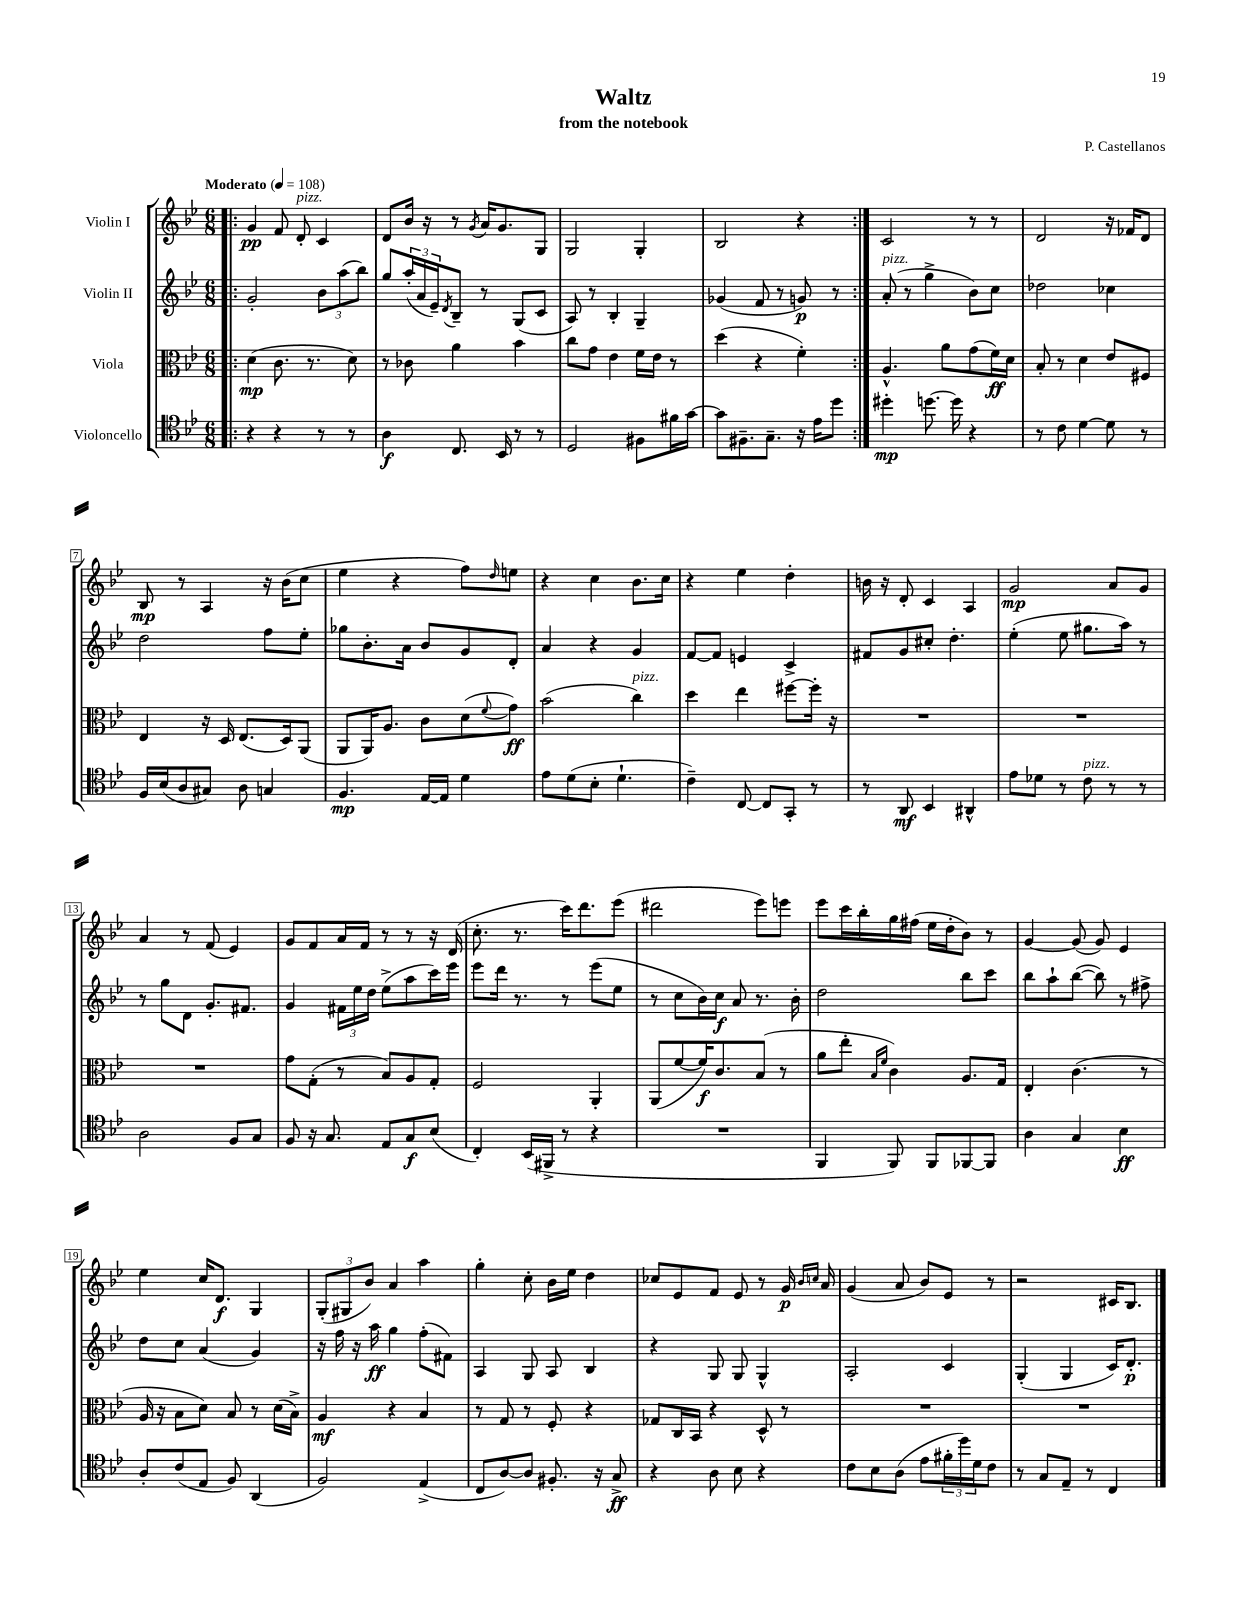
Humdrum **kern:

**kern	**dynam	**kern	**dynam	**kern	**dynam	**kern	**dynam
*part4	*part4	*part3	*part3	*part2	*part2	*part1	*part1
*staff4	*staff4	*staff3	*staff3	*staff2	*staff2	*staff1	*staff1
*I"Violoncello	*	*I"Viola	*	*I"Violin II	*	*I"Violin I	*
*clefC4	*	*clefC3	*	*clefG2	*	*clefG2	*
*k[b-e-]	*	*k[b-e-]	*	*k[b-e-]	*	*k[b-e-]	*
*M6/8	*	*M6/8	*	*M6/8	*	*M6/8	*
*MM108	*	*MM108	*	*MM108	*	*MM108	*
=1!|:	=1!|:	=1!|:	=1!|:	=1!|:	=1!|:	=1!|:	=1!|:
!	!	!	!	!	!	!LO:TX:a:B:t=Moderato	!
4r	.	(4d\	mp	2g'/	.	4g/	pp
4r	.	8.c\	.	.	.	8f/	.
!	!	!	!	!	!	!LO:TX:a:i:t=pizz.	!
.	.	.	.	.	.	8d'/	.
.	.	8.r	.	.	.	.	.
8r	.	.	.	12b-\L	.	4c/	.
.	.	.	.	(12aa\	.	.	.
8r	.	8d\)	.	.	.	.	.
.	.	.	.	12bb-\J)	.	.	.
=2	=2	=2	=2	=2	=2	=2	=2
4A\	f	8r	.	8gg/L	.	8d/L	.
.	.	8c-X\	.	(24aa'/L	.	16b-/Jk	.
.	.	.	.	24a/	.	.	.
.	.	.	.	.	.	16r	.
.	.	.	.	24e-~/J)	.	.	.
.	.	.	.	8qd/	.	.	.
8.C/	.	4a\	.	8B-~/J	.	8r	.
.	.	.	.	.	.	8qg/	.
.	.	.	.	8r	.	16a/KL	.
16BB-/	.	.	.	.	.	8.g/	.
8r	.	4b-\	.	(8G/L	.	.	.
8r	.	.	.	8c/J	.	8G/J	.
=3	=3	=3	=3	=3	=3	=3	=3
2D/	.	8cc\L	.	8A/)	.	2G/	.
.	.	8g\J	.	8r	.	.	.
.	.	4e-\	.	4B-'/	.	.	.
8F#X\L	.	16f\LL	.	4G~/	.	4G'/	.
.	.	16e-\JJ	.	.	.	.	.
16f#X\L	.	8r	.	.	.	.	.
[16g\JJ	.	.	.	.	.	.	.
=4	=4	=4	=4	=4	=4	=4	=4
8g\L]	.	(4dd\	.	(4g-X/	.	2B-/	.
8.F#X~\	.	.	.	.	.	.	.
.	.	4r	.	8f/	.	.	.
8.G~\J	.	.	.	.	.	.	.
.	.	.	.	8r	.	.	.
16r	.	4f'\)	.	8gn/)	p	4r	.
16e-\KL	.	.	.	.	.	.	.
8dd\J	.	.	.	8r	.	.	.
=5:|!	=5:|!	=5:|!	=5:|!	=5:|!	=5:|!	=5:|!	=5:|!
!	!	!	!	!LO:TX:a:i:t=pizz.	!	!	!
4dd#X'\	mp	4.A^^/	.	(8a'/	.	2c/	.
.	.	.	.	8r	.	.	.
[8.ddn\	.	.	.	4gg^\	.	.	.
.	.	8a\L	.	.	.	.	.
16dd\]	.	.	.	.	.	.	.
4r	.	(8g\	.	8b-\L)	.	8r	.
.	.	16f\L)	ff	8cc\J	.	8r	.
.	.	16d\JJ	.	.	.	.	.
=6	=6	=6	=6	=6	=6	=6	=6
8r	.	8B-'/	.	2dd-X\	.	2d/	.
8c\	.	8r	.	.	.	.	.
[4d\	.	4d\	.	.	.	.	.
8d\]	.	8e-/L	.	4cc-X\	.	16r	.
.	.	.	.	.	.	16f-X/KL	.
8r	.	8F#X/J	.	.	.	8d/J	.
!!LO:LB:g=z
=7	=7	=7	=7	=7	=7	=7	=7
16F/LL	.	4E-/	.	2dd\	.	8B-/	mp
(16B-/J	.	.	.	.	.	.	.
8A/	.	.	.	.	.	8r	.
8G#X/J)	.	16r	.	.	.	4A/	.
.	.	16D/	.	.	.	.	.
8A\	.	(8.E-/L	.	.	.	.	.
4Gn/	.	.	.	8ff\L	.	16r	.
.	.	16D/k)	.	.	.	(16b-\KL	.
.	.	(8AA/J	.	8ee-'\J	.	8cc\J	.
=8	=8	=8	=8	=8	=8	=8	=8
4.F/	mp	8AA/L	.	8gg-X\L	.	4ee-\	.
.	.	16AA/K)	.	8.b-'\	.	.	.
.	.	8.A/J	.	.	.	.	.
.	.	.	.	.	.	4r	.
.	.	.	.	16a\Jk	.	.	.
[16E-/LL	.	8c\L	.	8b-/L	.	.	.
16E-/JJ]	.	.	.	.	.	.	.
4d\	.	(8d\	.	8g/	.	8ff\L)	.
.	.	8qqf/	.	.	.	16qqdd/	.
.	.	8g\J)	ff	8d'/J	.	8een\J	.
=9	=9	=9	=9	=9	=9	=9	=9
8e-\L	.	(2b-\	.	4a/	.	4r	.
(8d\	.	.	.	.	.	.	.
8B-'\J	.	.	.	4r	.	4cc\	.
4.d`\	.	.	.	.	.	.	.
!	!	!LO:TX:a:i:t=pizz.	!	!	!	!	!
.	.	4cc\)	.	4g/	.	8.b-\L	.
.	.	.	.	.	.	16cc\Jk	.
=10	=10	=10	=10	=10	=10	=10	=10
4c~\)	.	4dd\	.	[8f/L	.	4r	.
.	.	.	.	8f/J]	.	.	.
[8C/	.	4ee-\	.	4en/	.	4ee-\	.
8C/L]	.	.	.	.	.	.	.
8GG'/J	.	[8ff#X\L	.	4c^/	.	4dd'\	.
8r	.	16ff#'\Jk]	.	.	.	.	.
.	.	16r	.	.	.	.	.
=11	=11	=11	=11	=11	=11	=11	=11
8r	.	2.r	.	8f#X/L	.	16bn\	.
.	.	.	.	.	.	16r	.
8AA/	mf	.	.	8g/	.	8d'/	.
4BB-/	.	.	.	8cc#X'/J	.	4c/	.
.	.	.	.	4.dd'\	.	.	.
4AA#X^^/	.	.	.	.	.	4A/	.
=12	=12	=12	=12	=12	=12	=12	=12
8e-\L	.	2.r	.	(4ee-'\	.	2g/	mp
8d-X\J	.	.	.	.	.	.	.
8r	.	.	.	8ee-\	.	.	.
!LO:TX:a:i:t=pizz.	!	!	!	!	!	!	!
8c\	.	.	.	8.gg#X\L	.	.	.
8r	.	.	.	.	.	8a/L	.
.	.	.	.	16aa\Jk)	.	.	.
8r	.	.	.	8r	.	8g/J	.
!!LO:LB:g=z
=13	=13	=13	=13	=13	=13	=13	=13
2A\	.	2.r	.	8r	.	4a/	.
.	.	.	.	8gg\L	.	.	.
.	.	.	.	8d\J	.	8r	.
.	.	.	.	8.g'/L	.	(8f/	.
8F/L	.	.	.	.	.	4e-/)	.
.	.	.	.	8.f#X/J	.	.	.
8G/J	.	.	.	.	.	.	.
=14	=14	=14	=14	=14	=14	=14	=14
8F/	.	8g\L	.	4g/	.	8g/L	.
16r	.	(8G'\J	.	.	.	8f/	.
8.G/	.	.	.	.	.	.	.
.	.	8r	.	24f#X\LL	.	16a/L	.
.	.	.	.	24ee-\	.	.	.
.	.	.	.	.	.	16f/JJ	.
.	.	.	.	24dd\JJ	.	.	.
8E-/L	.	8B-/L)	.	(8ee-^\L	.	8r	.
8G/	f	8A/	.	8aa\	.	8r	.
(8B-/J	.	8G'/J	.	16ccc\L)	.	16r	.
.	.	.	.	16eee-\JJ	.	(16d/	.
=15	=15	=15	=15	=15	=15	=15	=15
4C'/)	.	2F/	.	8eee-\L	.	8.cc'\	.
.	.	.	.	16ddd\Jk	.	.	.
.	.	.	.	8.r	.	8.r	.
(16BB-/LL	.	.	.	.	.	.	.
16FF#X^/JJ	.	.	.	.	.	.	.
8r	.	.	.	8r	.	16ccc\KL)	.
.	.	.	.	.	.	8.ddd\	.
4r	.	4AA'/	.	(8eee-\L	.	.	.
.	.	.	.	8ee-\J	.	(8eee-\J	.
=16	=16	=16	=16	=16	=16	=16	=16
2.r	.	(8AA/L	.	8r	.	2ddd#X\	.
.	.	[8f/	.	8cc\L	.	.	.
.	.	16f/K])	f	16b-\L)	.	.	.
.	.	8.c/	.	16cc\JJ	f	.	.
.	.	.	.	8a/	.	.	.
.	.	(8B-/J	.	8.r	.	8eee-\L)	.
.	.	8r	.	.	.	8eeen\J	.
.	.	.	.	16b-'\	.	.	.
=17	=17	=17	=17	=17	=17	=17	=17
4FF/	.	8a\L	.	2dd\	.	8eee-\L	.
.	.	8ee-'\J	.	.	.	16ccc\L	.
.	.	.	.	.	.	16bb-'\	.
.	.	16qqB-/LL	.	.	.	.	.
.	.	16qqf/JJ	.	.	.	.	.
8FF/)	.	4c\)	.	.	.	16gg\	.
.	.	.	.	.	.	(16ff#X\JJ	.
8FF/L	.	.	.	.	.	16ee-\LL	.
.	.	.	.	.	.	16dd'\J	.
[8FF-X/	.	8.A/L	.	8bb-\L	.	8b-\J)	.
8FF-/J]	.	.	.	8ccc\J	.	8r	.
.	.	16G/Jk	.	.	.	.	.
=18	=18	=18	=18	=18	=18	=18	=18
4A\	.	4E-'/	.	8bb-\L	.	[4g/	.
.	.	.	.	8aa`\	.	.	.
4G/	.	(4.c\	.	([8bb-\J	.	(8g/]	.
.	.	.	.	8bb-\])	.	8g/)	.
4B-\	ff	.	.	8r	.	4e-/	.
.	.	8r	.	8ff#X^\	.	.	.
!!LO:LB:g=z
=19	=19	=19	=19	=19	=19	=19	=19
8A'/L	.	16A/	.	8dd\L	.	4ee-\	.
.	.	16r	.	.	.	.	.
(8c/	.	8B-\L	.	8cc\J	.	.	.
8E-/J	.	8d\J)	.	(4a/	.	16cc/KL	.
.	.	.	.	.	.	8.d/J	f
8F/)	.	8B-/	.	.	.	.	.
(4AA/	.	8r	.	4g/)	.	4G/	.
.	.	(16d\LL	.	.	.	.	.
.	.	16B-^\JJ)	.	.	.	.	.
=20	=20	=20	=20	=20	=20	=20	=20
2F/)	.	4A/	mf	16r	.	(12G'/L	.
.	.	.	.	16ff\	.	.	.
.	.	.	.	.	.	12G#X/	.
.	.	.	.	16r	.	.	.
.	.	.	.	.	.	12b-/J)	.
.	.	.	.	16aa\	ff	.	.
.	.	4r	.	4gg\	.	4a/	.
(4E-^/	.	4B-/	.	(8ff'\L	.	4aa\	.
.	.	.	.	8f#X\J)	.	.	.
=21	=21	=21	=21	=21	=21	=21	=21
8C/L	.	8r	.	4A/	.	4gg'\	.
[8A/)	.	8G/	.	.	.	.	.
8A/J]	.	8r	.	8G/	.	8cc'\	.
8.F#X'/	.	8F'/	.	8A/	.	16b-\LL	.
.	.	.	.	.	.	16ee-\JJ	.
.	.	4r	.	4B-/	.	4dd\	.
16r	.	.	.	.	.	.	.
8G^/	ff	.	.	.	.	.	.
=22	=22	=22	=22	=22	=22	=22	=22
4r	.	8G-X/L	.	4r	.	8cc-X/L	.
.	.	16C/L	.	.	.	8e-/	.
.	.	16BB-/JJ	.	.	.	.	.
8A\	.	4r	.	8G/	.	8f/J	.
8B-\	.	.	.	8G/	.	8e-/	.
4r	.	8D^^/	.	4G^^/	.	8r	.
.	.	8r	.	.	.	16g/	p
.	.	.	.	.	.	16qqb-/LL	.
.	.	.	.	.	.	16qqccn/JJ	.
.	.	.	.	.	.	16a/	.
=23	=23	=23	=23	=23	=23	=23	=23
8c\L	.	2.r	.	2A'/	.	(4g/	.
8B-\	.	.	.	.	.	.	.
(8A\J	.	.	.	.	.	8a/	.
8e-\L	.	.	.	.	.	8b-/L)	.
24f#X'\L	.	.	.	4c/	.	8e-/J	.
24dd\)	.	.	.	.	.	.	.
24d\J	.	.	.	.	.	.	.
8c\J	.	.	.	.	.	8r	.
=24	=24	=24	=24	=24	=24	=24	=24
8r	.	2.r	.	(4G'/	.	2r	.
8G/L	.	.	.	.	.	.	.
8E-~/J	.	.	.	4G/	.	.	.
8r	.	.	.	.	.	.	.
4C/	.	.	.	16c/KL)	.	16c#X/KL	.
.	.	.	.	8.d'/J	p	8.B-/J	.
==	==	==	==	==	==	==	==
*-	*-	*-	*-	*-	*-	*-	*-
